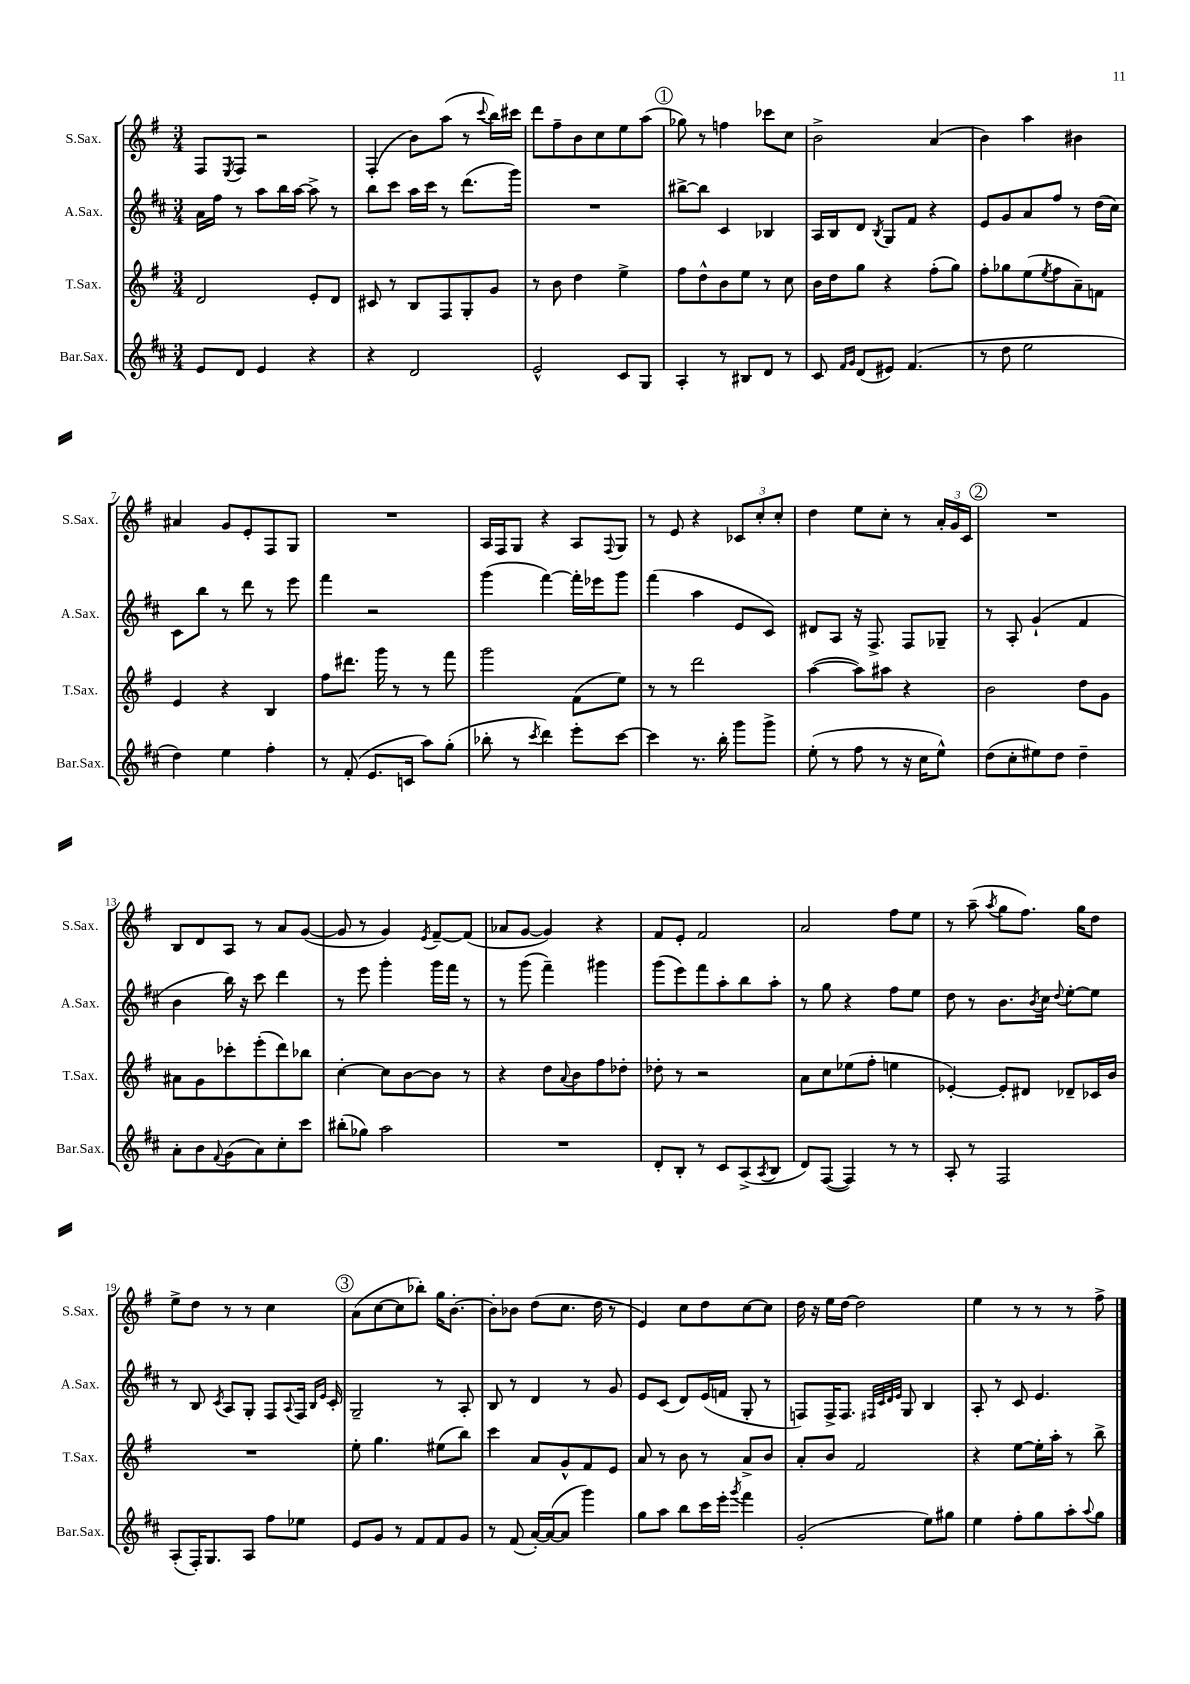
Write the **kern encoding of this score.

**kern	**kern	**kern	**kern
*part4	*part3	*part2	*part1
*staff4	*staff3	*staff2	*staff1
*I"Bar.Sax.	*I"T.Sax.	*I"A.Sax.	*I"S.Sax.
*I'Bar.Sax.	*I'T.Sax.	*I'A.Sax.	*I'S.Sax.
*clefG2	*clefG2	*clefG2	*clefG2
*k[f#c#]	*k[f#]	*k[f#c#]	*k[f#]
*M3/4	*M3/4	*M3/4	*M3/4
=1	=1	=1	=1
8e/L	2d/	16a\LL	8F#/L
.	.	16ff#\JJ	.
.	.	.	8qE/
8d/J	.	8r	8F#/J
4e/	.	8aa\L	2r
.	.	16bb\L	.
.	.	[16aa\JJ	.
4r	8e'/L	8aa^\]	.
.	8d/J	8r	.
=2	=2	=2	=2
4r	8c#X/	8bb\L	(4F#'/
.	8r	8ccc#\J	.
2d/	8B/L	16aa\LL	8b\L)
.	.	16ccc#\JJ	.
.	8F#/	8r	(8aa\J
.	8G'/	(8.ddd\L	8r
.	.	.	8qqccc/
.	8g/J	.	16bb\LL)
.	.	16ggg\Jk)	16ccc#X\JJ
=3	=3	=3	=3
2e^^/	8r	2.r	8ddd\L
.	8b\	.	8ff#~\
.	4dd\	.	8b\
.	.	.	8cc\
8c#/L	4ee^\	.	8ee\
8G/J	.	.	(8aa\J
!!LO:REH:place=s1:t=1
=4	=4	=4	=4
4A'/	8ff#\L	[8bb#X^\L	8gg-X\)
.	8dd^^\	8bb#\J]	8r
8r	8b\	4c#/	4ffn\
8B#X/L	8ee\J	.	.
8d/J	8r	4B-X/	8ccc-X\L
8r	8cc\	.	8cc\J
=5	=5	=5	=5
8c#/	16b\LL	16A/LL	2b^\
.	16dd\J	16B/J	.
16qqf#/LL	.	.	.
16qqg/JJ	.	.	.
(8d/L	8gg\J	8d/J	.
.	.	8qB/	.
8e#X/J)	4r	8G/L	.
(4.f#/	.	8f#/J	.
.	(8ff#'\L	4r	(4a/
.	8gg\J)	.	.
=6	=6	=6	=6
8r	8ff#'\L	8e/L	4b\)
8dd\	8gg-X\	8g/	.
2ee\	(8ee\	8a/	4aa\
.	8qee/	.	.
.	8ff#\	8ff#/J	.
.	8a~\)	8r	4b#X\
.	8fn\J	(16dd\LL	.
.	.	16cc#\JJ)	.
!!LO:LB:g=z
=7	=7	=7	=7
4dd\)	4e/	8c#\L	4a#X/
.	.	8bb\J	.
4ee\	4r	8r	8g/L
.	.	8ddd\	8e'/
4ff#'\	4B/	8r	8F#/
.	.	8eee\	8G/J
=8	=8	=8	=8
8r	8ff#\L	4fff#\	2.r
(8f#'/	8.ddd#X\J	.	.
8.e/L	.	2r	.
.	16ggg\	.	.
.	8r	.	.
16cn/Jk	.	.	.
8aa\L)	8r	.	.
(8gg'\J	8fff#\	.	.
=9	=9	=9	=9
8bb-X'\	2ggg\	(4ggg\	16A/LL
.	.	.	16F#/J
8r	.	.	8G/J
8qccc#/	.	.	.
4ddd\)	.	[4fff#\)	4r
8eee'\L	(8f#\L	16fff#'\LL]	8A/L
.	.	16eee-X\J	.
.	.	.	8qqF#/
[8ccc#\J	8ee\J)	8ggg\J	8G/J
=10	=10	=10	=10
4ccc#\]	8r	(4fff#\	8r
.	8r	.	8e/
8.r	2ddd\	4aa\	4r
16bb'\	.	.	.
8ggg\L	.	8e/L	12c-X/L
.	.	.	12cc'/
8ggg^\J	.	8c#/J)	.
.	.	.	12cc'/J
=11	=11	=11	=11
(8ee'\	([4aa\	8d#X/L	4dd\
8r	.	8A/J	.
8ff#\	8aa\L])	16r	8ee\L
.	.	8.F#^/	.
8r	8aa#X\J	.	8cc'\J
16r	4r	8F#/L	8r
16cc#\KL	.	.	.
8ee^^\J)	.	8G-X~/J	24a'/LL
.	.	.	24g/
.	.	.	24c/JJ
!!LO:REH:place=s1:t=2
=12	=12	=12	=12
(8dd\L	2b\	8r	2.r
8cc#'\	.	8A'/	.
8ee#X\)	.	(4g`/	.
8dd\J	.	.	.
4dd~\	8dd\L	4f#/	.
.	8g\J	.	.
!!LO:LB:g=z
=13	=13	=13	=13
8a'\L	8a#X\L	4b\	8B/L
8b\	8g\	.	8d/
8qqf#/	.	.	.
(8g\	8ccc-X'\	16bb\)	8A/J
.	.	16r	.
8a\)	(8eee'\	8ccc#\	8r
8cc#'\	8ddd\)	4ddd\	8a/L
8ccc#\J	8bb-X\J	.	([8g/J
=14	=14	=14	=14
(8bb#X'\L	[4cc'\	8r	8g/]
8gg-X\J)	.	8eee\	8r
2aa\	8cc\L]	4ggg'\	4g/)
.	[8b\	.	.
.	.	.	8qe/
.	8b\J]	16ggg\LL	[8f#~/L
.	.	16fff#\JJ	.
.	8r	8r	(8f#/J]
=15	=15	=15	=15
2.r	4r	8r	8a-X/L
.	.	(8ggg\	[8g/J
.	8dd\L	4fff#~\)	4g/])
.	8qqa/	.	.
.	8b\	.	.
.	8ff#\	4ggg#X\	4r
.	8dd-X'\J	.	.
=16	=16	=16	=16
8d'/L	8dd-X'\	(8ggg\L	8f#/L
8B'/J	8r	8eee\)	8e'/J
8r	2r	8fff#\	2f#/
8c#/L	.	8aa'\	.
(8A^/	.	8bb\	.
8qA/	.	.	.
8B/J	.	8aa'\J	.
=17	=17	=17	=17
8d/L)	8a\L	8r	2a/
([8F#/J	8cc\	8gg\	.
4F#/])	(8ee-X\	4r	.
.	8ff#'\J	.	.
8r	4een\	8ff#\L	8ff#\L
8r	.	8ee\J	8ee\J
=18	=18	=18	=18
8A'/	[4e-X'/)	8dd\	8r
8r	.	8r	(8aa~\
.	.	.	8qaa/
2F#/	8e-'/L]	8.b\L	8gg\L
.	8d#X/J	.	8.ff#\J)
.	.	8qb/	.
.	.	16cc#\Jk	.
.	.	8qqdd/	.
.	8d-X~/L	[8ee'\L	.
.	.	.	16gg\KL
.	16c-X/L	8ee\J]	8dd\J
.	16b/JJ	.	.
!!LO:LB:g=z
=19	=19	=19	=19
(8A'/L	2.r	8r	8ee^\L
16F#'/K)	.	8B/	8dd\J
8.G/	.	.	.
.	.	8qc#/	.
.	.	8A/L	8r
8A/J	.	8G'/J	8r
8ff#\L	.	8F#/L	4cc\
.	.	8qqA/	.
8ee-X\J	.	16F#/Jk	.
.	.	16qqB/LL	.
.	.	16qqe/JJ	.
.	.	16c#'/	.
!!LO:REH:place=s1:t=3
=20	=20	=20	=20
8e/L	8ee'\	2G~/	(8a\L
8g/J	4.gg\	.	[8cc\
8r	.	.	8cc\]
8f#/L	.	.	8bb-X'\J)
8f#/	(8ee#X\L	8r	16gg\KL
.	.	.	[8.b'\J
8g/J	8bb\J)	8A'/	.
=21	=21	=21	=21
8r	4ccc\	8B/	8b'\L]
(8f#/	.	8r	8b-X\J
[16a'/LL)	8a/L	4d/	(8dd\L
(16a/J_	.	.	.
8a/J]	8g^^/	.	8.cc\J
4ggg\)	8f#/	8r	.
.	.	.	16dd\
.	8e/J	8g/	8r
=22	=22	=22	=22
8gg\L	8a/	8e/L	4e/)
8aa\J	8r	(8c#/J	.
8bb\L	8b\	8d/L)	8cc\L
16ccc#\L	8r	(16e/L	8dd\
16eee'\JJ	.	16fn/JJ	.
8qggg/	.	.	.
4fff#\	8a^/L	8G'/	[8cc\
.	8b/J	8r	8cc\J]
=23	=23	=23	=23
(2g'/	8a'/L	8Fn/L)	16dd\
.	.	.	16r
.	8b/J	16F^/K	16ee\LL
.	.	8.F/J	[16dd\JJ
.	2f#/	.	2dd\]
.	.	32qqF#X/LLL	.
.	.	32qqc#/	.
.	.	32qqd/	.
.	.	32qqe/JJJ	.
.	.	8G/	.
8ee\L)	.	4B/	.
8gg#X\J	.	.	.
=24	=24	=24	=24
4ee\	4r	8A'/	4ee\
.	.	8r	.
8ff#'\L	[8ee\L	8c#/	8r
8gg\	16ee'\L]	4.e/	8r
.	16aa'\JJ	.	.
8aa'\	8r	.	8r
8qqaa/	.	.	.
8gg\J	8bb^\	.	8ff#^\
==	==	==	==
*-	*-	*-	*-
